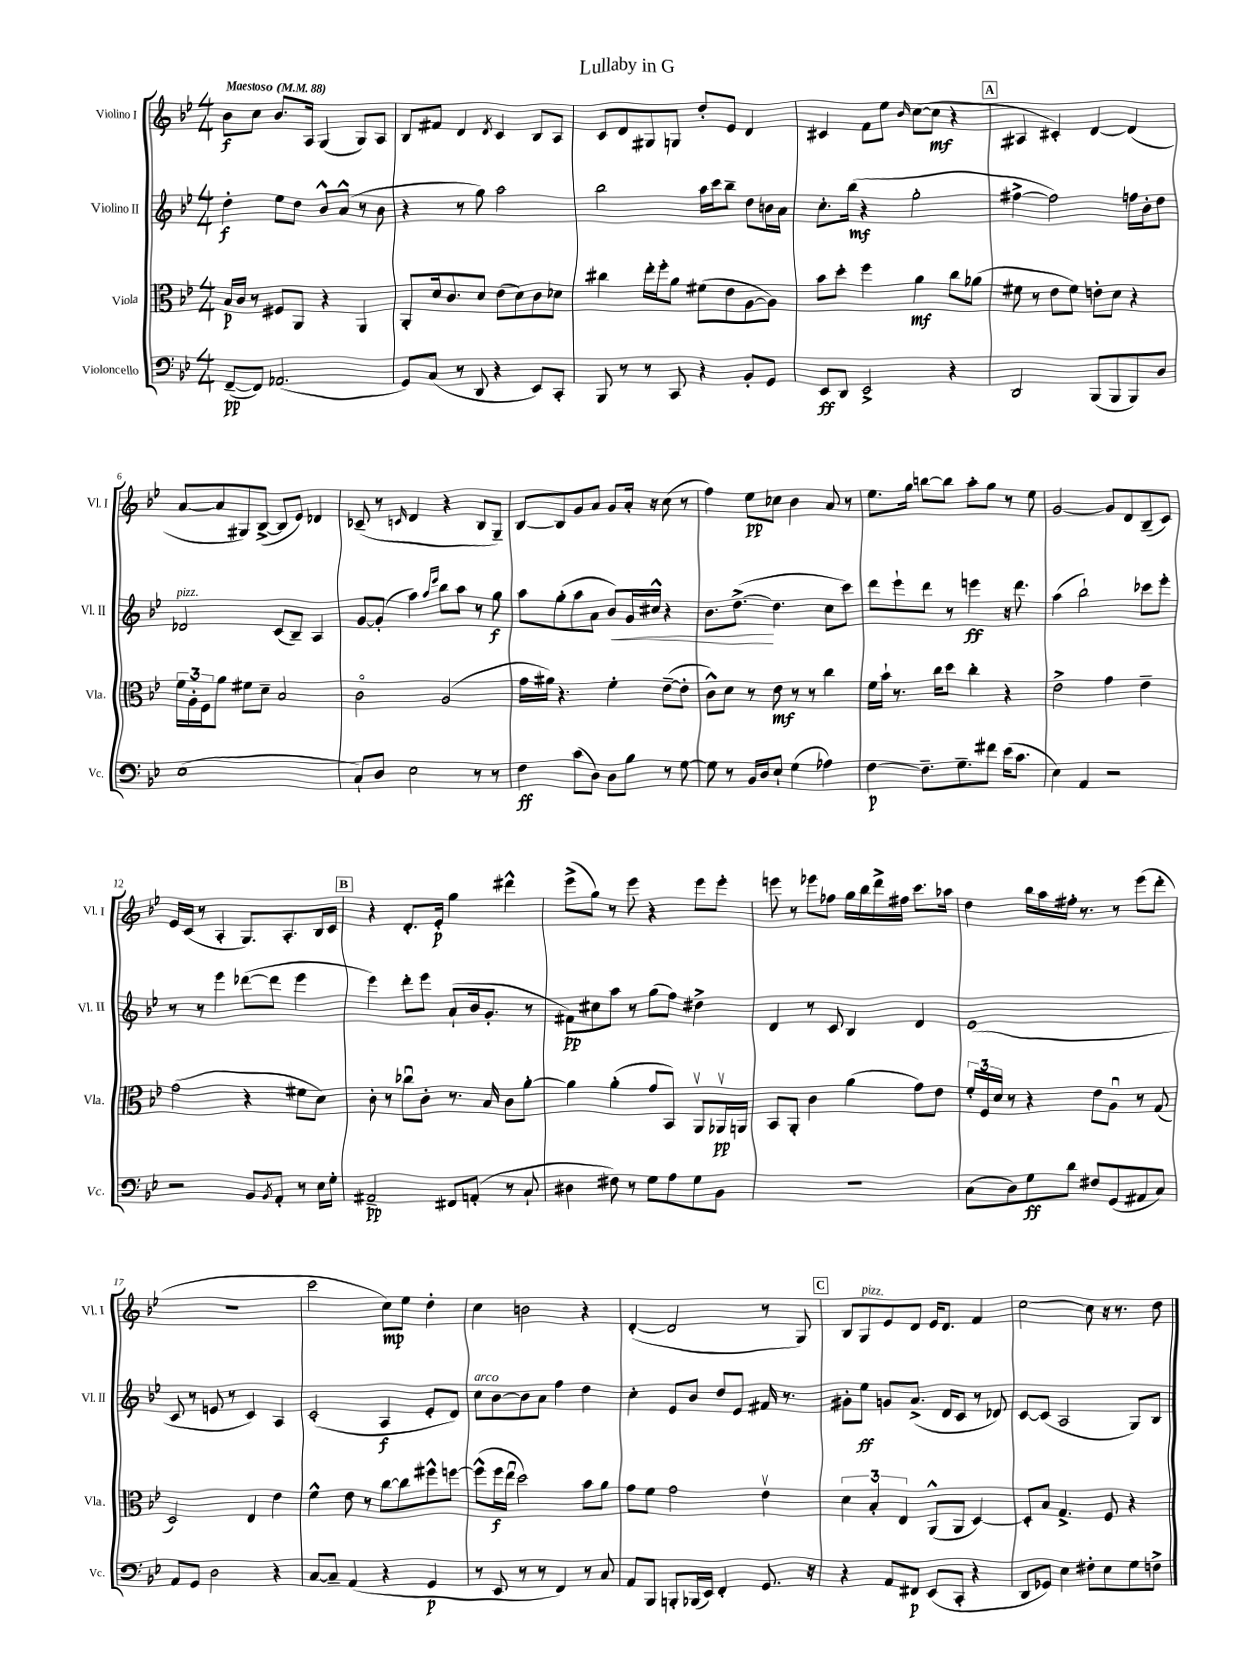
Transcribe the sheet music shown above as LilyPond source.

\header { title = "Lullaby in G" }
<<
\new StaffGroup <<
\new Staff = "s0" \with { instrumentName = "Violino I" shortInstrumentName = "Vl. I" } {
    \clef treble \key bes \major \numericTimeSignature \time 4/4 \tempo "Maestoso" 4 = 88
    bes'8\f c''8 bes'8. a16 g4( g8) a8 |
    bes8 fis'8 d'4 \acciaccatura { d'8 } c'4 bes8 a8 |
    c'8 d'8 gis8 g8 d''8-. ees'8 d'4 |
    cis'4 f'8 ees''8 \grace { bes'16 } c''8~( c''8\mf r4 |
    \mark \markup { \box "A" } ais4 cis'4-.) d'4~ d'4( |
    a'8~ a'8 gis8) bes8~->( bes8 ees'8) des'4 |
    ces'8--( r8 \grace { c'16 } d'4 r4 bes8 g8--) |
    bes8~ bes8 g'8 a'8 g'8 a'16-. r16 c''8( r8 |
    f''4) ees''8\pp ces''8 bes'4 a'8 r8 |
    ees''8. g''16 b''8~ b''8 a''8-. g''8 r8 ees''8 |
    g'2~ g'8 d'8 bes8--( c'8) |
    ees'16 c'16( r8 a4-. g8.) a8.-. bes16 c'16 |
    \mark \markup { \box "B" } r4 d'8.-. ees'16-.\p g''4 dis'''4-^ |
    ees'''8->( g''8) r8 ees'''8 r4 ees'''8 ees'''8-. |
    e'''8 r8 ees'''8 fes''8 g''16 bes''16 d'''16-> fis''16 c'''8. aes''16 |
    d''4 bes''16 a''16 fis''16-. r8. r8 ees'''8( d'''8-. |
    R1 |
    c'''2 c''8\mp) ees''8 d''4-. |
    c''4 b'2 r4 |
    d'4~-.( d'2 r8 g8) |
    \mark \markup { \box "C" } bes8 g8^\markup { \italic "pizz." } ees'8 d'8 ees'16 d'8. f'4 |
    c''2~ c''8 r16 r8. d''8 \bar "|." |
}
\new Staff = "s1" \with { instrumentName = "Violino II" shortInstrumentName = "Vl. II" } {
    \clef treble \key bes \major \numericTimeSignature \time 4/4
    d''4-.\f ees''8 d''8 bes'8-^ a'8-^( r8 bes'8 |
    r4 r8 g''8) a''2 |
    bes''2 a''16 c'''16 bes''8-- d''8 b'16 a'16 |
    c''8.-. bes''16\mf( r4 g''2-. |
    \mark \markup { \box "A" } fis''4~-> fis''2) f''16 bes'16-. d''8 |
    des'2^\markup { \italic "pizz." } c'8( bes8--) a4 |
    g'8~ g'8-.( a''4) \grace { a''16 ees'''16 } bes''8 a''8 r8 g''8\f |
    a''8 g''8-.( a''8 a'8 bes'8\<) g'16 cis''16-^ r4 |
    bes'8. d''8.~->\!( d''4. c''8 c'''8) |
    d'''8 ees'''8-! d'''8 r8 e'''4\ff r16 d'''8. |
    a''4( bes''2-!) ces'''8 ees'''8-. |
    r8 r8 ees'''4 des'''8~( des'''8 ees'''4 |
    \mark \markup { \box "B" } ees'''4) d'''8-. ees'''8 a'8-!( bes'16 g'8.-. r8 |
    fis'8\pp) cis''8 a''8 r8 g''8( f''8) dis''4-> |
    d'4 r8 c'8 bes4 d'4 |
    ees'1( |
    c'8 r8 e'8 r8 c'4) a4 |
    c'2-.( a4\f ees'8-. d'8) |
    c''8^\markup { \italic "arco" } bes'8~ bes'8 a'8 f''4 d''4 |
    c''4-. ees'8 bes'8 d''8 ees'8 fis'16 r8. |
    \mark \markup { \box "C" } gis'8-. ees''8\ff g'8 a'8.->( d'16 c'8 r8 des'8) |
    c'8~ c'8( a2 g8) bes8 \bar "|." |
}
\new Staff = "s2" \with { instrumentName = "Viola" shortInstrumentName = "Vla." } {
    \clef alto \key bes \major \numericTimeSignature \time 4/4
    bes16\p c'16 r8 fis8 a,8 r4 a,4 |
    a,8-. d'16 c'8. d'8 ees'8( d'8) c'8 des'8 |
    cis''4 ees''16-. f''16-. a'8 fis'8( ees'8 a8~ a8) |
    bes'8 d''8-. f''4 a'4\mf c''8 aes'8( |
    \mark \markup { \box "A" } fis'8 r8 ees'8 fis'8) e'8-. d'8 r4 |
    \tuplet 3/2 { f'16 a16-. f16 } a'8 fis'8 d'8-- bes2 |
    c'2\flageolet a2( |
    g'16 ais'16) r4. f'4-. ees'8~--( ees'8-. |
    c'8-^) d'8 r8 ees'8\mf r8 r8 c''4 |
    f'16 bes'16-! r8. c''16 d''8 c''4-. r4 |
    ees'2-> g'4 ees'4-- |
    g'2( r4 fis'8 d'8) |
    \mark \markup { \box "B" } c'8-. r8 ces''8\downbow c'8-. r8. bes16 c'8 a'8~-. |
    a'4 a'4-.( g'8 bes,8) a,8\upbow aes,16\upbow\pp a,16 |
    bes,8 a,8-. c'4 a'4( g'8) ees'8 |
    \tuplet 3/2 { f'16-. f16 d'16 } r8 r4 ees'8 a8\downbow r8 g8( |
    d2) ees4 ees'4 |
    f'4-^ ees'8 r8 c''8~ c''8 fis''8-^ f''8~ |
    f''8-^( f''16\f ees''16\downbow d''2) bes'8 a'8 |
    g'8 f'8 g'2 ees'4\upbow |
    \mark \markup { \box "C" } \tuplet 3/2 { d'4 bes4-. ees4 } a,8-^( a,8 d4~) |
    d8-. bes8 g4.-> f8 r4 \bar "|." |
}
\new Staff = "s3" \with { instrumentName = "Violoncello" shortInstrumentName = "Vc." } {
    \clef bass \key bes \major \numericTimeSignature \time 4/4
    f,8~--\pp( f,8) aes,2.( |
    g,8) c8( r8 d,8 r4 ees,8) c,8-. |
    bes,,8 r8 r8 c,8 r4 bes,8-. g,8 |
    ees,8\ff d,8 ees,2-> r4 |
    \mark \markup { \box "A" } d,2 bes,,8( bes,,8 bes,,8) d8 |
    ees1( |
    c8-!) d8 ees2 r8 r8 |
    f4\ff c'8( d8) d8 bes8 r8 g8~ |
    g8 r8 bes,16 d16 ees8-! g4( aes4) |
    f4~\p f8.-- g8.-- fis'8 ees'16( c'8. |
    ees4) a,4 r2 |
    r2 bes,8 \acciaccatura { bes,8 } a,8-. r8 ees16 g16-. |
    \mark \markup { \box "B" } ais,2--\pp fis,8 a,8-.( r8 c8-! |
    dis4 fis8) r8 g8 a8 g8 bes,8 |
    r1 |
    c8( d8) g8\ff d'8 fis8 g,8( ais,8 c8) |
    a,8 g,8 d2 r4 |
    c8~ c8-- a,4( r4 g,4\p |
    r8 ees,8 r8 r8 f,4) r8 c8 |
    a,8 bes,,8 b,,8-. bes,,16( ees,16) f,4-. g,8. r16 |
    \mark \markup { \box "C" } r4 a,8 fis,8\p ees,8( c,8-. r4 |
    d,8 ges,8) ees4 fis8-. ees8 g8 f8-> \bar "|." |
}
>>
>>
